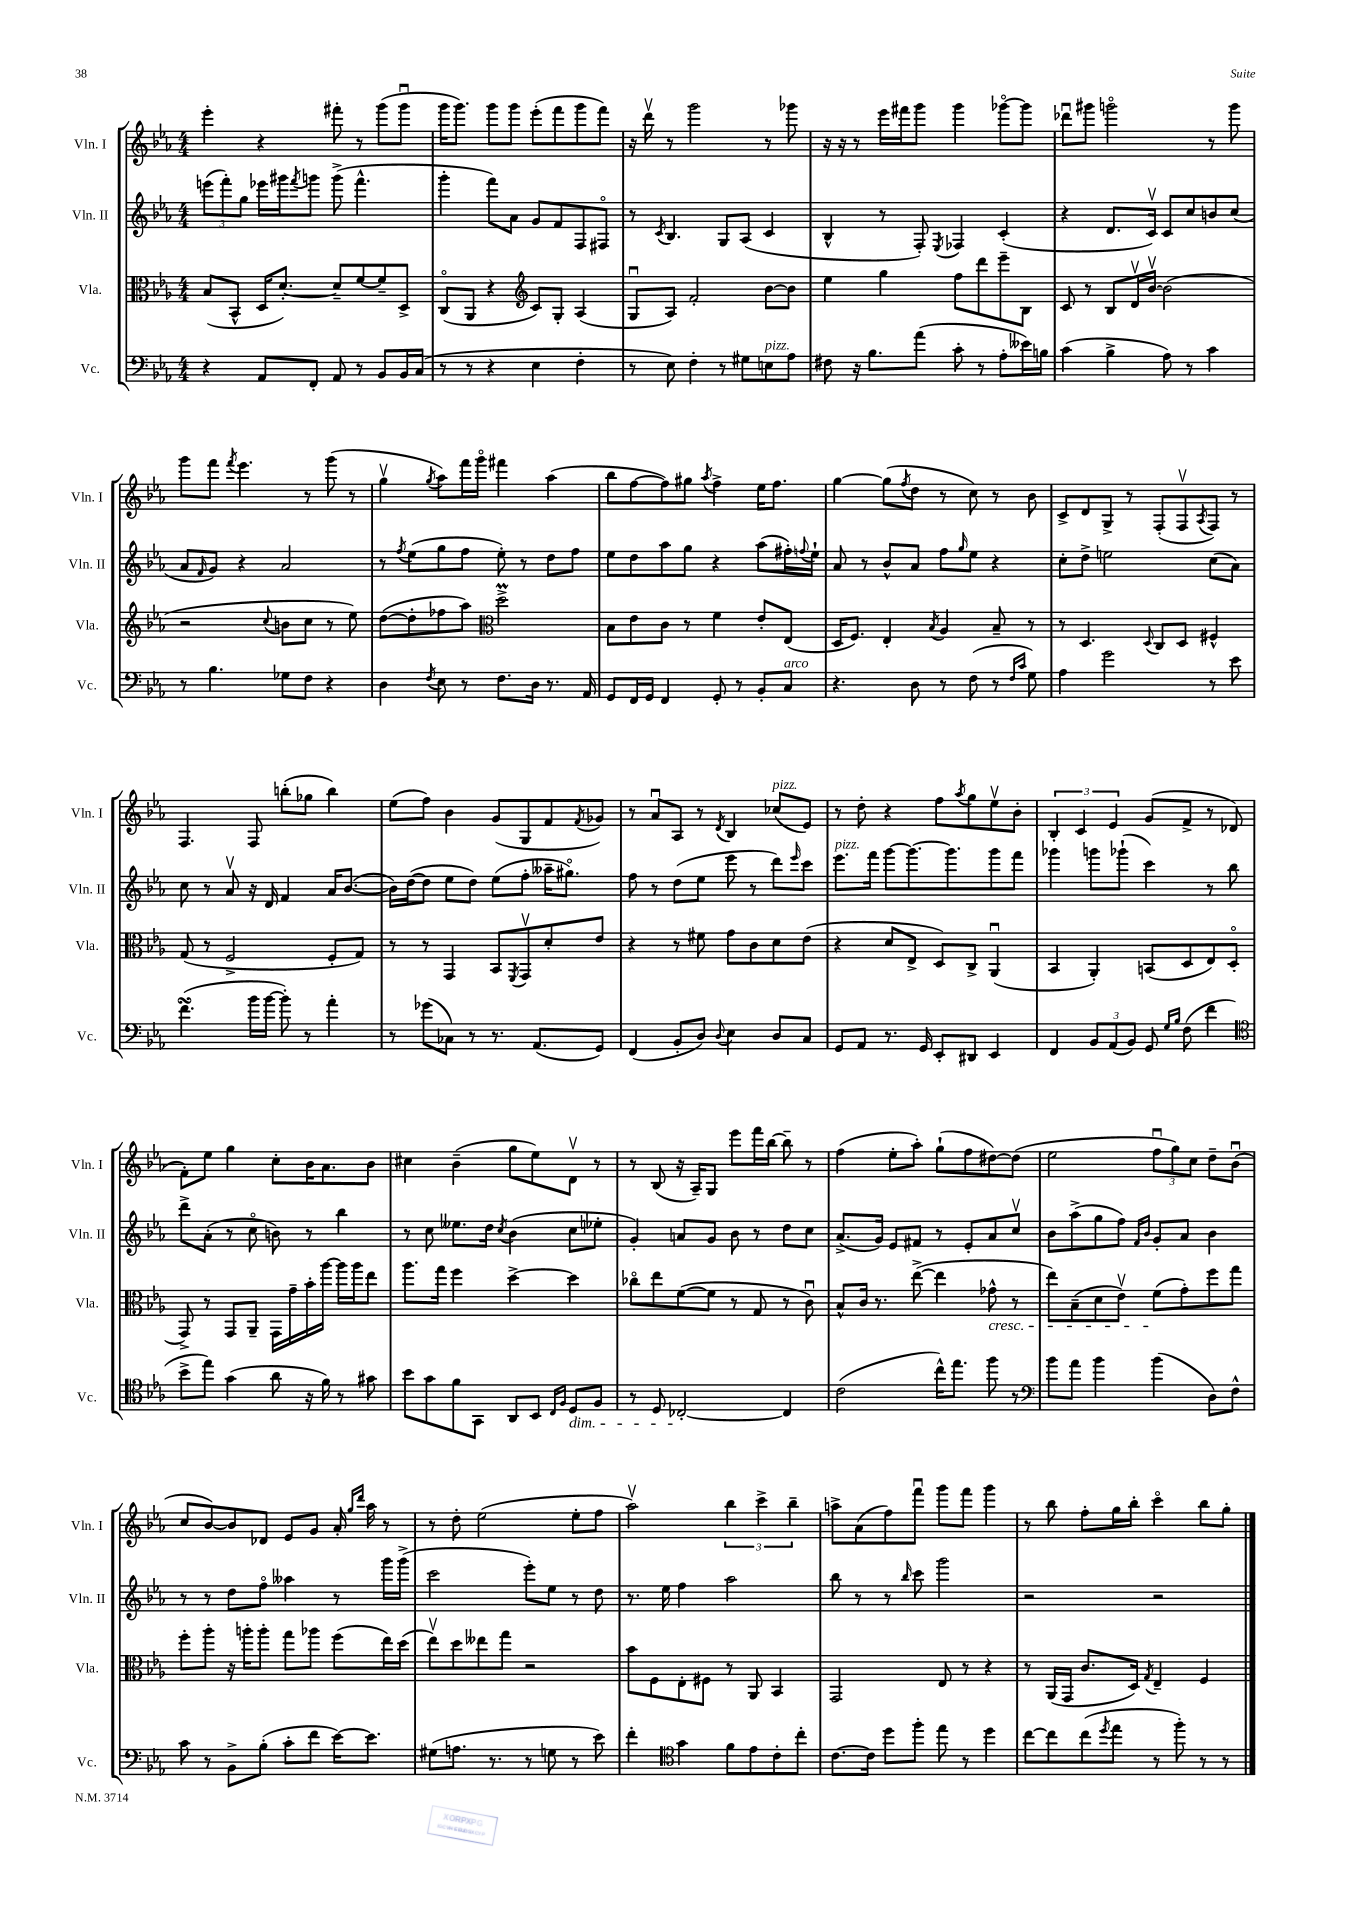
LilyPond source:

<<
\new StaffGroup <<
\new Staff = "s0" \with { instrumentName = "Vln. I" shortInstrumentName = "Vln. I" } {
    \clef treble \key ees \major \numericTimeSignature \time 4/4
    ees'''4-. r4 fis'''8-. r8 g'''8( g'''8\downbow |
    g'''16 g'''8.) g'''8 g'''8 ees'''8-.( f'''8 g'''8 f'''8) |
    r16 d'''16\upbow r8 g'''2 r8 ges'''8 |
    r16 r16 r8 ees'''16 fis'''16 g'''8 g'''4 ges'''8~\flageolet ges'''8 |
    des'''8\downbow gis'''8 g'''2\flageolet r8 g'''8 |
    g'''8 f'''8 \acciaccatura { f'''8 } ees'''4. r8 g'''8( r8 |
    g''4\upbow \acciaccatura { g''8 } aes''8) f'''16 g'''16\flageolet fis'''4 aes''4( |
    bes''8 f''8~ f''8) gis''8 \acciaccatura { aes''8 } f''4-> ees''16 f''8. |
    g''4~ g''8( \acciaccatura { f''8 } d''8 r8 c''8) r8 bes'8 |
    c'8-> d'8 g8-> r8 f8-.( f8\upbow \acciaccatura { aes8 } f8) r8 |
    f4. f8 b''8-.( ges''8 b''4) |
    ees''8( f''8) bes'4 g'8( g8 f'8 \acciaccatura { f'8 } ges'8) |
    r8 aes'8\downbow aes8 r8 \acciaccatura { d'8 } bes4 ces''8^\markup { \italic "pizz." }( ees'8) |
    r8 d''8-. r4 f''8 \acciaccatura { aes''8 } g''8 ees''8\upbow bes'8-. |
    \tuplet 3/2 { bes4-. c'4 ees'4 } g'8( f'8-> r8 des'8 |
    f'8-.) ees''8 g''4 c''8-. bes'16 aes'8. bes'8 |
    cis''4 bes'4--( g''8 ees''8) d'8\upbow r8 |
    r8 bes8( r16 aes16--) g8 ees'''8 f'''16 bes''16~ bes''8-- r8 |
    f''4( ees''8-. aes''8-.) g''8-!( f''8 dis''8~) dis''8( |
    ees''2 \tuplet 3/2 { f''8\downbow g''8) c''8 } d''8-- bes'8\downbow( |
    c''8 bes'8~) bes'8 des'8 ees'8 g'8 aes'16-. \grace { g''16 d'''16 } aes''16 r8 |
    r8 d''8-. ees''2( ees''8-. f''8 |
    aes''2\upbow) \tuplet 3/2 { bes''4 c'''4-> bes''4-- } |
    a''8-> aes'8( f''8) f'''8\downbow g'''8 f'''8 g'''4 |
    r8 bes''8 f''8-. g''16 bes''16-. c'''4\flageolet bes''8 g''8-. \bar "|." |
}
\new Staff = "s1" \with { instrumentName = "Vln. II" shortInstrumentName = "Vln. II" } {
    \clef treble \key ees \major \numericTimeSignature \time 4/4
    \tuplet 3/2 { e'''8( f'''8-.) g''8 } ees'''16 gis'''16 \acciaccatura { f'''8 } g'''8 g'''8->( f'''4.-^ |
    g'''4-. f'''8) aes'8 g'8 f'8 f8 fis8\flageolet |
    r8 \acciaccatura { c'8 } bes4. g8 aes8( c'4 |
    bes4-^ r8 f8-.) \acciaccatura { ees8 } fes4 c'4-.( |
    r4 d'8. c'16\upbow) c'8 c''8 b'8 c''8( |
    aes'8 \grace { f'16 } g'8) r4 aes'2 |
    r8 \acciaccatura { f''8 } ees''8( g''8 f''8 ees''8-.) r8 d''8 f''8 |
    ees''8 d''8 aes''8 g''8 r4 aes''8( fis''16-.) \appoggiatura { f''8 } ees''16-! |
    aes'8 r8 bes'8-^ aes'8 f''8 \grace { g''16 } ees''8 r4 |
    c''8-. d''8-> e''2 c''8( aes'8) |
    c''8 r8 aes'8\upbow r16 d'16 f'4 aes'16 bes'8.~( |
    bes'16) d''16~( d''8 ees''8 d''8) ees''8( f''8-. aeses''16-- gis''8.\flageolet) |
    f''8 r8 d''8( ees''8 ees'''8 r8 d'''8) \grace { ees'''16 } c'''8 |
    ees'''8.^\markup { \italic "pizz." } f'''16 g'''8~ g'''8.~ g'''8. g'''8 f'''8 |
    ges'''4 g'''8 ges'''8-!( c'''4) r8 bes''8 |
    d'''8-> aes'8-.( r8 c''8\flageolet b'8) r8 bes''4 |
    r8 c''8 eeses''8. d''16 \acciaccatura { c''8 } bes'4( c''8 ees''8-. |
    g'4-.) a'8 g'8 bes'8 r8 d''8 c''8 |
    aes'8.->( g'16) ees'8 fis'8 r8 ees'8-. aes'8 c''8\upbow |
    bes'8 aes''8->( g''8 f''8) \grace { f'16 bes'16 } g'8-. aes'8 bes'4 |
    r8 r8 d''8 f''8\flageolet aeses''4 r8 g'''16 g'''16->( |
    c'''2 ees'''8-.) ees''8 r8 d''8 |
    r8. ees''16 f''4 aes''2 |
    bes''8 r8 r8 \grace { bes''16 } c'''8 g'''2 |
    r2 r2 \bar "|." |
}
\new Staff = "s2" \with { instrumentName = "Vla." shortInstrumentName = "Vla." } {
    \clef alto \key ees \major \numericTimeSignature \time 4/4
    bes8( bes,8-^ d16 d'8.~-.) d'8-- f'8~ f'8-- d8-> |
    c8\flageolet( aes,8 r4 \clef treble c'8) g8-. aes4( |
    g8\downbow aes8) f'2-. bes'8~ bes'8 |
    ees''4 g''4 f''8 d'''8 ees'''8-- bes8 |
    c'8 r8 bes8 d'16\upbow bes'16~\upbow bes'2( |
    r2 \appoggiatura { c''8 } b'8 c''8 r8 ees''8) |
    d''8~( d''8-. fes''8 aes''8) \clef alto d''2->\prall |
    bes8 ees'8 c'8 r8 f'4 ees'8-. ees8( |
    d16 f8.) ees4-. \acciaccatura { bes8 } aes4 bes8-- r8 |
    r8 d4. \appoggiatura { d8 } c8 d8 fis4-^ |
    g8( r8 f2-> f8-. g8) |
    r8 r8 g,4 bes,8 \acciaccatura { f,8 } g,8\upbow d'8-. ees'8 |
    r4 r8 fis'8 g'8 c'8 d'8 ees'8( |
    r4 d'8 ees8-> d8) c8-> aes,4\downbow( |
    bes,4 aes,4-.) b,8( d8 ees8) d8\flageolet( |
    g,8->) r8 g,8 aes,8-- g,16 g'16-- bes'16-. aes''16~ aes''16 aes''16 ees''8 |
    aes''8. g''16 f''4 d''4~-> d''4 |
    ces''8\flageolet ees''8 f'8~( f'8 r8 g8 r8 c'8\downbow) |
    bes8-^ c'16 r8. ees''8~->( ees''4 ges'8-^\cresc r8 |
    ees''8) bes8--( d'8 ees'8\upbow) f'8\!( g'8-.) f''8 g''8 |
    f''8-. aes''8-. r16 a''16-. a''8-. g''8 aes''8 f''8( ees''16) d''16( |
    ees''8\upbow) d''8 eeses''8 g''8 r2 |
    bes'8 f8 ees8-. fis8 r8 aes,8 bes,4 |
    g,2 ees8 r8 r4 |
    r8 aes,16( g,16 c'8. d16) \acciaccatura { g8 } ees4-- f4 \bar "|." |
}
\new Staff = "s3" \with { instrumentName = "Vc." shortInstrumentName = "Vc." } {
    \clef bass \key ees \major \numericTimeSignature \time 4/4
    r4 aes,8 f,8-. aes,8 r8 bes,8 bes,16 c16( |
    r8 r8 r4 ees4 f4-. |
    r8 ees8) f4-. r8 gis8 e8^\markup { \italic "pizz." } aes8 |
    fis8 r16 bes8. aes'8( c'8-. r8 aes8-. eeses'16) b16 |
    c'4( bes4-> aes8) r8 c'4 |
    r8 bes4. ges8 f8 r4 |
    d4 \acciaccatura { f8 } ees8 r8 f8. d16 r8. aes,16 |
    g,8 f,16 g,16 f,4 g,8-. r8 bes,8-. c8^\markup { \italic "arco" } |
    r4. d8 r8 f8( r8 \grace { f16 c'16 } g8) |
    aes4 g'2 r8 ees'8 |
    f'4.\turn( bes'16 bes'16~ bes'8-.) r8 aes'4-. |
    r8 ges'8( ces8) r8 r8. aes,8.( g,8) |
    f,4( bes,8-. d8) \appoggiatura { d8 } ees4 d8 c8 |
    g,8 aes,8 r8. g,16 ees,8-. dis,8 ees,4 |
    f,4 \tuplet 3/2 { bes,8 aes,8( bes,8) } g,8 \grace { g16 bes16 } f8( f'4 |
    \clef tenor bes'8-> ees''8) g'4( aes'8 r16 f'16) r8 gis'8 |
    bes'8 g'8 f'8 g,8 aes,8 bes,8 \grace { c16 f16 } d8\dim f8 |
    r8 d8 ces2~-.\! ces4 |
    c'2( c''16-^) ees''8. f''8 r8 |
    \clef bass bes'8 aes'8 bes'4 bes'4( d8) f8-^ |
    c'8 r8 bes,8-> bes8-.( c'8-. f'8 ees'16~) ees'8. |
    gis8( a8. r8. r8 g8 r8 ees'8) |
    f'4-. \clef tenor g'4 f'8 ees'8 c'8-. c''8-. |
    c'8.~ c'16 d''8 f''8-. ees''8 r8 d''4 |
    c''8~ c''8 c''8( \acciaccatura { d''8 } ees''8 r8 f''8-.) r8 r8 \bar "|." |
}
>>
>>
\layout { \context { \Score \remove "Bar_number_engraver" } }
